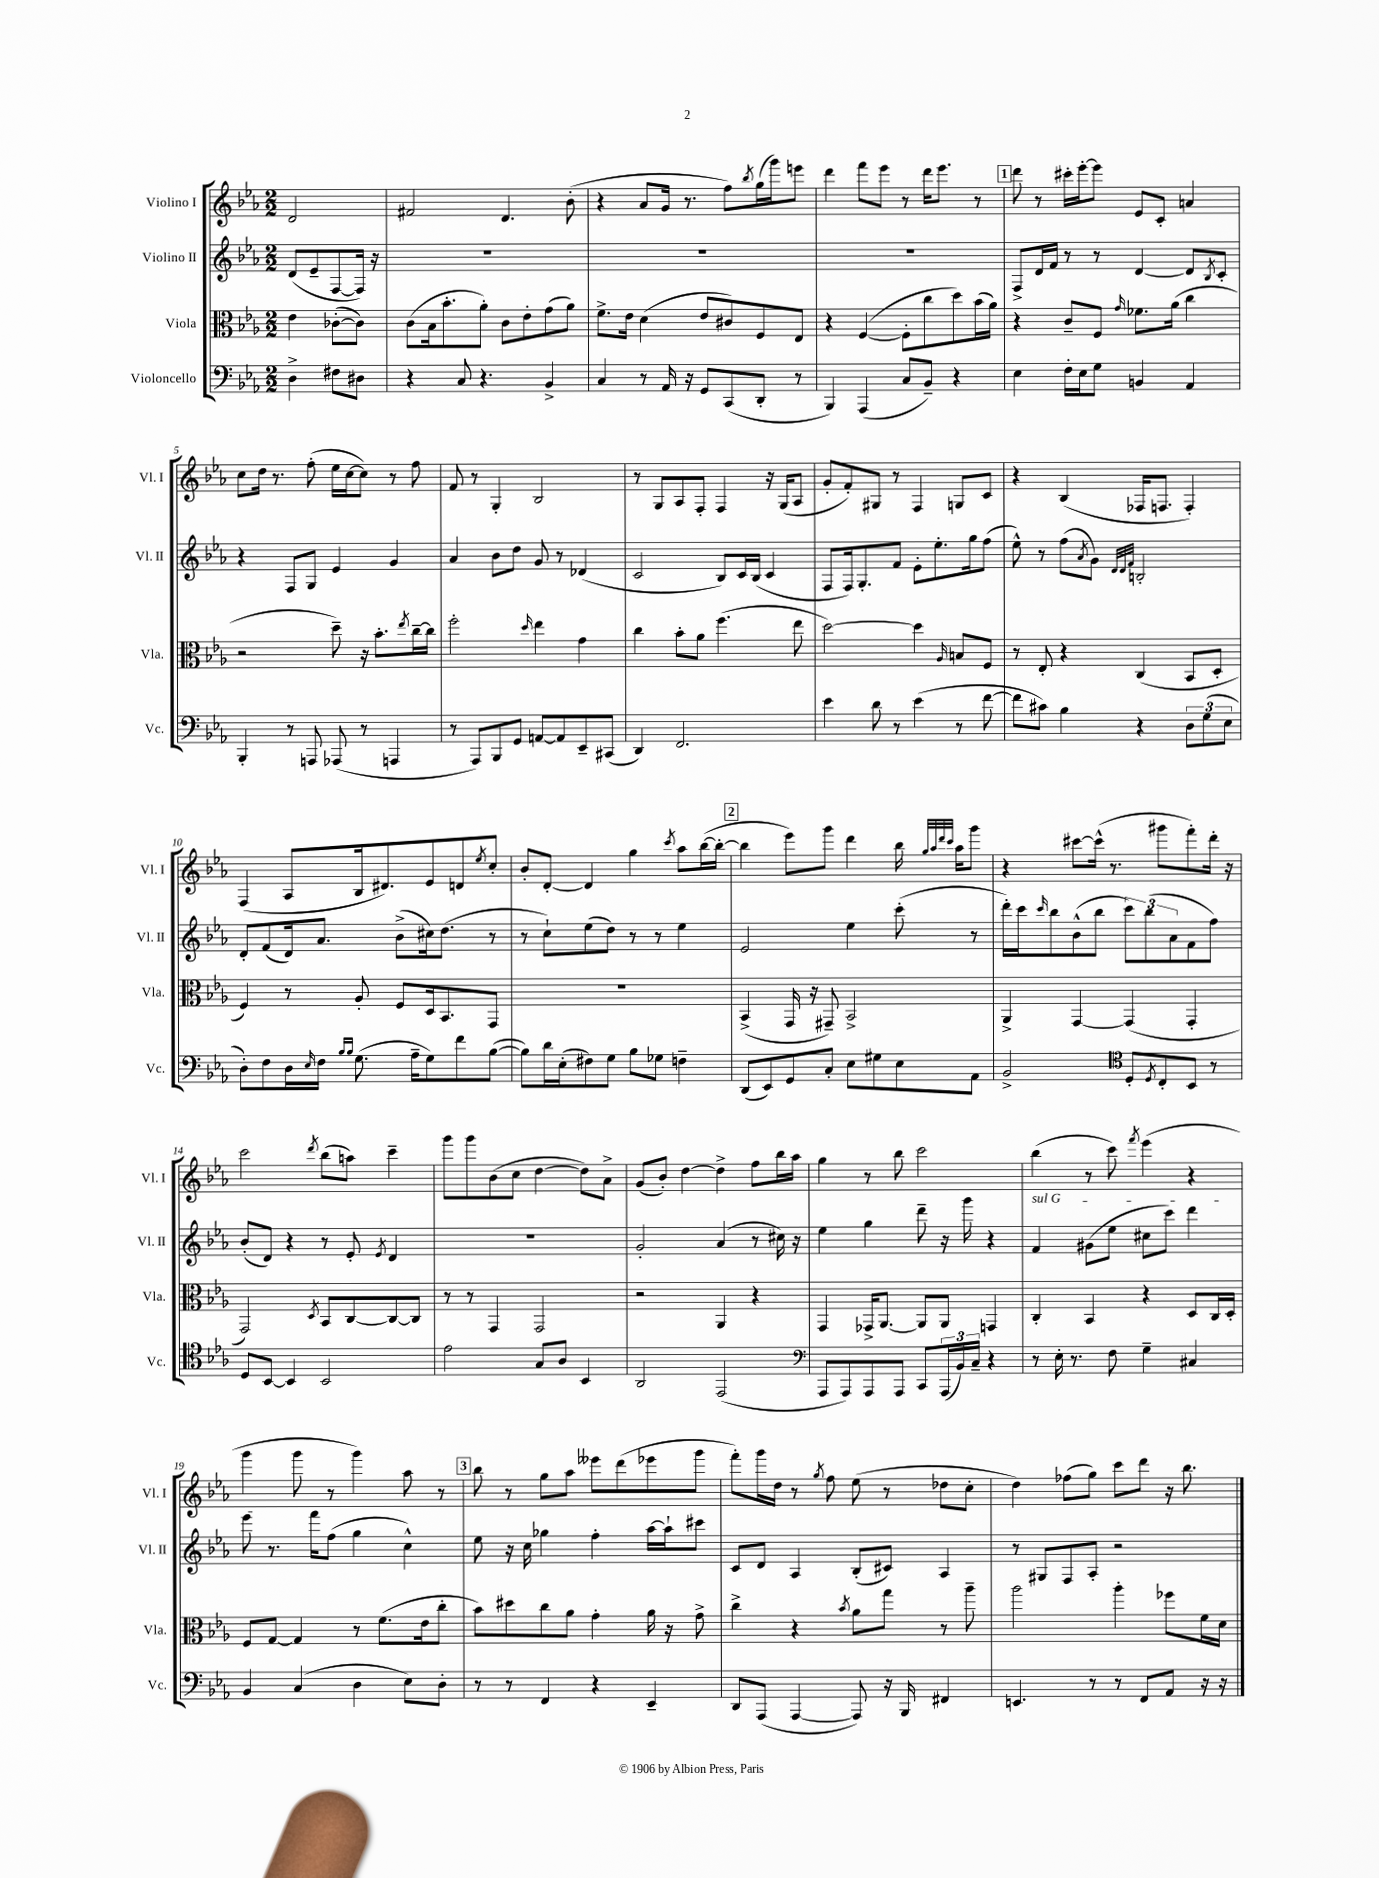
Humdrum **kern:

**kern	**kern	**kern	**kern
*staff4	*staff3	*staff2	*staff1
*clefF4	*clefC3	*clefG2	*clefG2
*k[b-e-a-]	*k[b-e-a-]	*k[b-e-a-]	*k[b-e-a-]
*M2/2	*M2/2	*M2/2	*M2/2
4D^\	4e-\	(8d/L	2d/
.	.	8e-~/	.
8F#\L	([8c-'\L	[8F/	.
8D#\J	8c-\]J)	16F/]Jk)	.
.	.	16r	.
=	=	=	=
4r	(8c\L	1r	2f#/
.	16B-\k	.	.
.	8.b-'\	.	.
8C/	.	.	.
4.r	8a-'\J)	.	.
.	8c\L	.	4.d/
.	8e-'\	.	.
4BB-^/	(8g\	.	.
.	8a-\J)	.	(8b-'\
=	=	=	=
4C/	8.f^\L	1r	4r
.	16e-\Jk	.	.
8r	(4d\	.	8a-/L
16AA-/	.	.	16g/Jk
16r	.	.	8.r
8GG/L	8e-/L	.	.
(8CC/	8c#/)	.	8ff\L)
.	.	.	8qbb-/
8DD'/J	8F/	.	(16gg\L
.	.	.	16ggg\J)
8r	8E-/J	.	8eee\J
=	=	=	=
4BBB-/)	4r	1r	4ddd\
(4AAA-/	([4F/	.	8fff\L
.	.	.	8eee-\J
8C/L	8F'\]L	.	8r
8BB-~/J)	8cc\	.	16ddd\LK
.	.	.	8.eee-\J
4r	8dd\)	.	.
.	(16b-\L	.	8r
.	16a-\JJ)	.	.
=	=	=	=
4E-\	4r	8F^/L	8ddd\
.	.	16d/L	8r
.	.	16f/JJ	.
16F'\LL	8c~/L	8r	16ccc#'\LL
16E-\J	.	.	[16eee-'\J
8G\J	8F/J	8r	8eee-\]J
.	16qqg/	.	.
4BB/	8.f-\L	[4d/	8e-/L
.	.	.	8c'/J
.	(16a-\Jk	.	.
4AA-/	4cc\	8d/]L	4a/
.	.	8qB-/	.
.	.	8c'/J	.
=	=	=	=
4BBB-'/	2r	4r	8cc\L
.	.	.	16dd\Jk
.	.	.	8.r
8r	.	8F/L	.
8AAA/	.	8G/J	(8ff'\
(8AAA-/	8dd~\)	4e-/	16ee-\LL
.	.	.	[16cc\J
8r	16r	.	8cc\]J)
.	8.b-'\L	.	.
4AAA/	.	4g/	8r
.	8qee-/	.	.
.	[16cc~\L	.	8ff\
.	16cc\]JJ	.	.
=	=	=	=
8r	2ff'\	4a-/	8f/
8AAA-/L)	.	.	8r
8BBB-/	.	8b-\L	4G'/
8GG/J	.	8dd\J	.
.	16qqdd/	.	.
[8AA/L	4ee-\	8g/	2B-/
8AA/]	.	8r	.
8EE-~/	4g\	(4d-/	.
(8CC#/J	.	.	.
=	=	=	=
4DD/)	4cc\	2c/	8r
.	.	.	8G/L
2.FF/	8b-'\L	.	8A-/
.	8a-\J	.	8F'/J
.	(4.ff\	8B-/L)	4F/
.	.	16c/L	.
.	.	(16B-/JJ	.
.	.	4c/	16r
.	.	.	(16G/LK
.	8ee-\	.	8A-/J
=	=	=	=
4e-\	[2dd\)	8F/L	8g'/L
.	.	16F/k)	8f'/)
.	.	8.G'/	.
8d\	.	.	8G#/J
8r	.	8f/J	8r
(4e-\	4dd\]	8e-'\L	4F/
.	.	8.ee-'\	.
.	16qqA-/	.	.
8r	8B/L	.	8G/L
.	.	16gg\k	.
[8f\	8F/J	(8ff\J	8c/J
=	=	=	=
8f\]L	8r	8ee-^^\)	4r
8c#\J)	8E-'/	8r	.
4B-\	4r	(8ff\L	(4B-/
.	.	8qa-/	.
.	.	8g\J)	.
.	.	32qqd/LLL	.
.	.	32qqd/	.
.	.	32qqf/JJJ	.
4r	(4C/	2B'/	16F-/LK
.	.	.	8.F/J
12D\L	8BB-/L	.	4F'/)
(12G\	.	.	.
.	8D'/J	.	.
12E-\J	.	.	.
=	=	=	=
8D'\L)	4F/)	8d'/L	(4F/
8F\	.	(8f/	.
16D\L	8r	16d/k)	8A-/L
16qqE-/	.	.	.
16F\JJ	.	8.a-/J	.
16qqB-/LL	.	.	.
16qqB-/JJ	.	.	.
(8.G\	8A-'/	.	16B-/k
.	.	.	8.d#/)
.	8F/L	(8b-^\L	.
16A-~\LK	.	.	.
8G\)	16D/k	16cc#\k)	8e-/
.	8.BB-/	(8.dd\J	.
8f\	.	.	8d/
.	.	.	8qee-/
([8B-\J	8GG/J	8r	8cc'/J
=	=	=	=
8B-\]L)	1r	8r	8b-'/L
16d\L	.	8cc`\L)	[8d'/J
(16E-'\J	.	.	.
8F#\)	.	(8ee-\	4d/]
8G\J	.	8dd\J)	.
8B-\L	.	8r	4gg\
8G-\J	.	8r	.
.	.	.	8qccc/
4F~\	.	4ee-\	8aa-\L
.	.	.	([16bb-\L
.	.	.	16bb-'\_JJ
=	=	=	=
(8DD/L	(4BB-^/	2e-/	4bb-\]
8EE-/)	.	.	.
8GG/	16GG/	.	8eee-\L)
.	16r	.	.
8C'/J	8GG#~/)	.	8ggg\J
8E-\L	2BB-^/	4ee-\	4ddd\
8G#\	.	.	.
8E-\	.	(8ccc'\	16bb-\
.	.	.	32qqgg/LLL
.	.	.	32qqaa-/
.	.	.	32qqddd/
.	.	.	32qqccc/JJJ
.	.	.	16aa-\LK
8AA-\J	.	8r	8ggg\J
=	=	=	=
2BB-^/	4AA-^/	16ddd'\LL)	4r
.	.	16ccc\J	.
.	.	16qqccc/	.
.	.	8bb-\	.
.	[4GG/	(8b-^^\	[8ccc#\L
.	.	8bb-\J	(16ccc#^^\]Jk
.	.	.	8.r
*clefC4	*	*	*
8D'/L	(4GG/]	12ccc\L)	.
.	.	(12bb-\	.
8qD/	.	.	.
8C'/	.	.	8ggg#\L
.	.	12a-\	.
8BB-/J	4GG'/	8f\	8fff'\)
8r	.	8ff\J)	16ddd'\Jk
.	.	.	16r
=	=	=	=
8D/L	2GG/)	(8b-'/L	2ccc\
[8BB-/J	.	8d/J)	.
4BB-/]	.	4r	.
.	8qD/	.	8qddd/
2BB-/	8BB-/L	8r	(8bb-\L
.	[8C/	8e-'/	8aa\J)
.	.	8qe-/	.
.	8C/_	4d/	4ccc~\
.	8C/]J	.	.
=	=	=	=
2e-\	8r	1r	8ggg\L
.	8r	.	8ggg\
.	4GG/	.	(8b-\
.	.	.	8cc\J
8G/L	2GG/	.	[4dd\
8A-/J	.	.	.
4BB-/	.	.	8dd\]L)
.	.	.	8a-^\J
=	=	=	=
2AA-/	2r	2g'/	(8g/L
.	.	.	8b-'/J)
.	.	.	[4dd\
(2EE-/	4AA-/	(4a-/	4dd^\]
.	4r	8r	8ff\L
.	.	16cc#\)	16bb-\L
.	.	16r	16aa-\JJ
=	=	=	=
*clefF4	*	*	*
8AAA-/L	4GG/	4ee-\	4gg\
8AAA-/)	.	.	.
8AAA-/	16GG-^/LK	4gg\	8r
.	[8.AA-/J	.	.
8AAA-/J	.	.	8bb-\
8CC/L	8AA-/]L	8ddd~\	2ccc\
(24AAA-/L	8AA-/J	16r	.
24BB-/)	.	.	.
.	.	16ggg\	.
24C~/JJ	.	.	.
4r	4GG/	4r	.
=	=	=	=
8r	4C'/	4f/	(4bb-\
16E-'\	.	.	.
8.r	.	.	.
.	4BB-/	(8g#\L	8r
8F\	.	8ee-\J	8ccc\)
.	.	.	8qfff/
4G~\	4r	8cc#\L	(4eee-\
.	.	8ccc\J)	.
4C#/	8D/L	4ddd\	4r
.	16C/L	.	.
.	16D'/JJ	.	.
=	=	=	=
4BB-/	8F/L	8eee-\	4ggg\
.	[8G/J	8.r	.
(4C/	4G/]	.	8ggg\
.	.	16fff\LK	.
.	.	(8ff\J	8r
4D\	8r	4gg\	4ggg\)
.	(8.f\L	.	.
8E-\L)	.	4cc^^\)	8aa-\
.	16e-\k	.	.
8D'\J	8cc'\J	.	8r
=	=	=	=
8r	8b-\L)	8ee-\	8bb-\
8r	8dd#\	16r	8r
.	.	16cc\	.
4FF/	8cc\	4gg-\	8gg\L
.	8a-\J	.	8aa-\J
4r	4g'\	4ff'\	8eee--\L
.	.	.	(8ddd\
4EE-~/	16a-\	[16aa-\LL	8eee-\
.	16r	16aa-`\]J	.
.	8g^\	8ccc#\J	8ggg\J
=	=	=	=
8DD/L	4cc^\	8c/L	8fff'\L)
(8AAA-/J	.	8d/J	16ggg\L
.	.	.	16dd\JJ
[4AAA-/	4r	4A-/	8r
.	.	.	8qgg/
.	.	.	8ff\
.	8qb-/	.	.
8AAA-/])	8a-\L	(8B-'/L	(8ee-\
16r	8gg\J	8c#/J)	8r
16BBB-/	.	.	.
4FF#/	8r	4A-/	8dd-\L
.	8aa-~\	.	8cc'\J
=	=	=	=
4.EE/	2aa-\	8r	4dd\)
.	.	8G#/L	.
.	.	8F/	(8ff-\L
8r	.	8A-'/J	8gg\J)
8r	4aa-'\	2r	8ccc\L
8FF/L	.	.	8ddd\J
8AA-/J	8ff-\L	.	16r
.	.	.	8.bb-\
16r	16f\L	.	.
16r	16d\JJ	.	.
==	==	==	==
*-	*-	*-	*-
